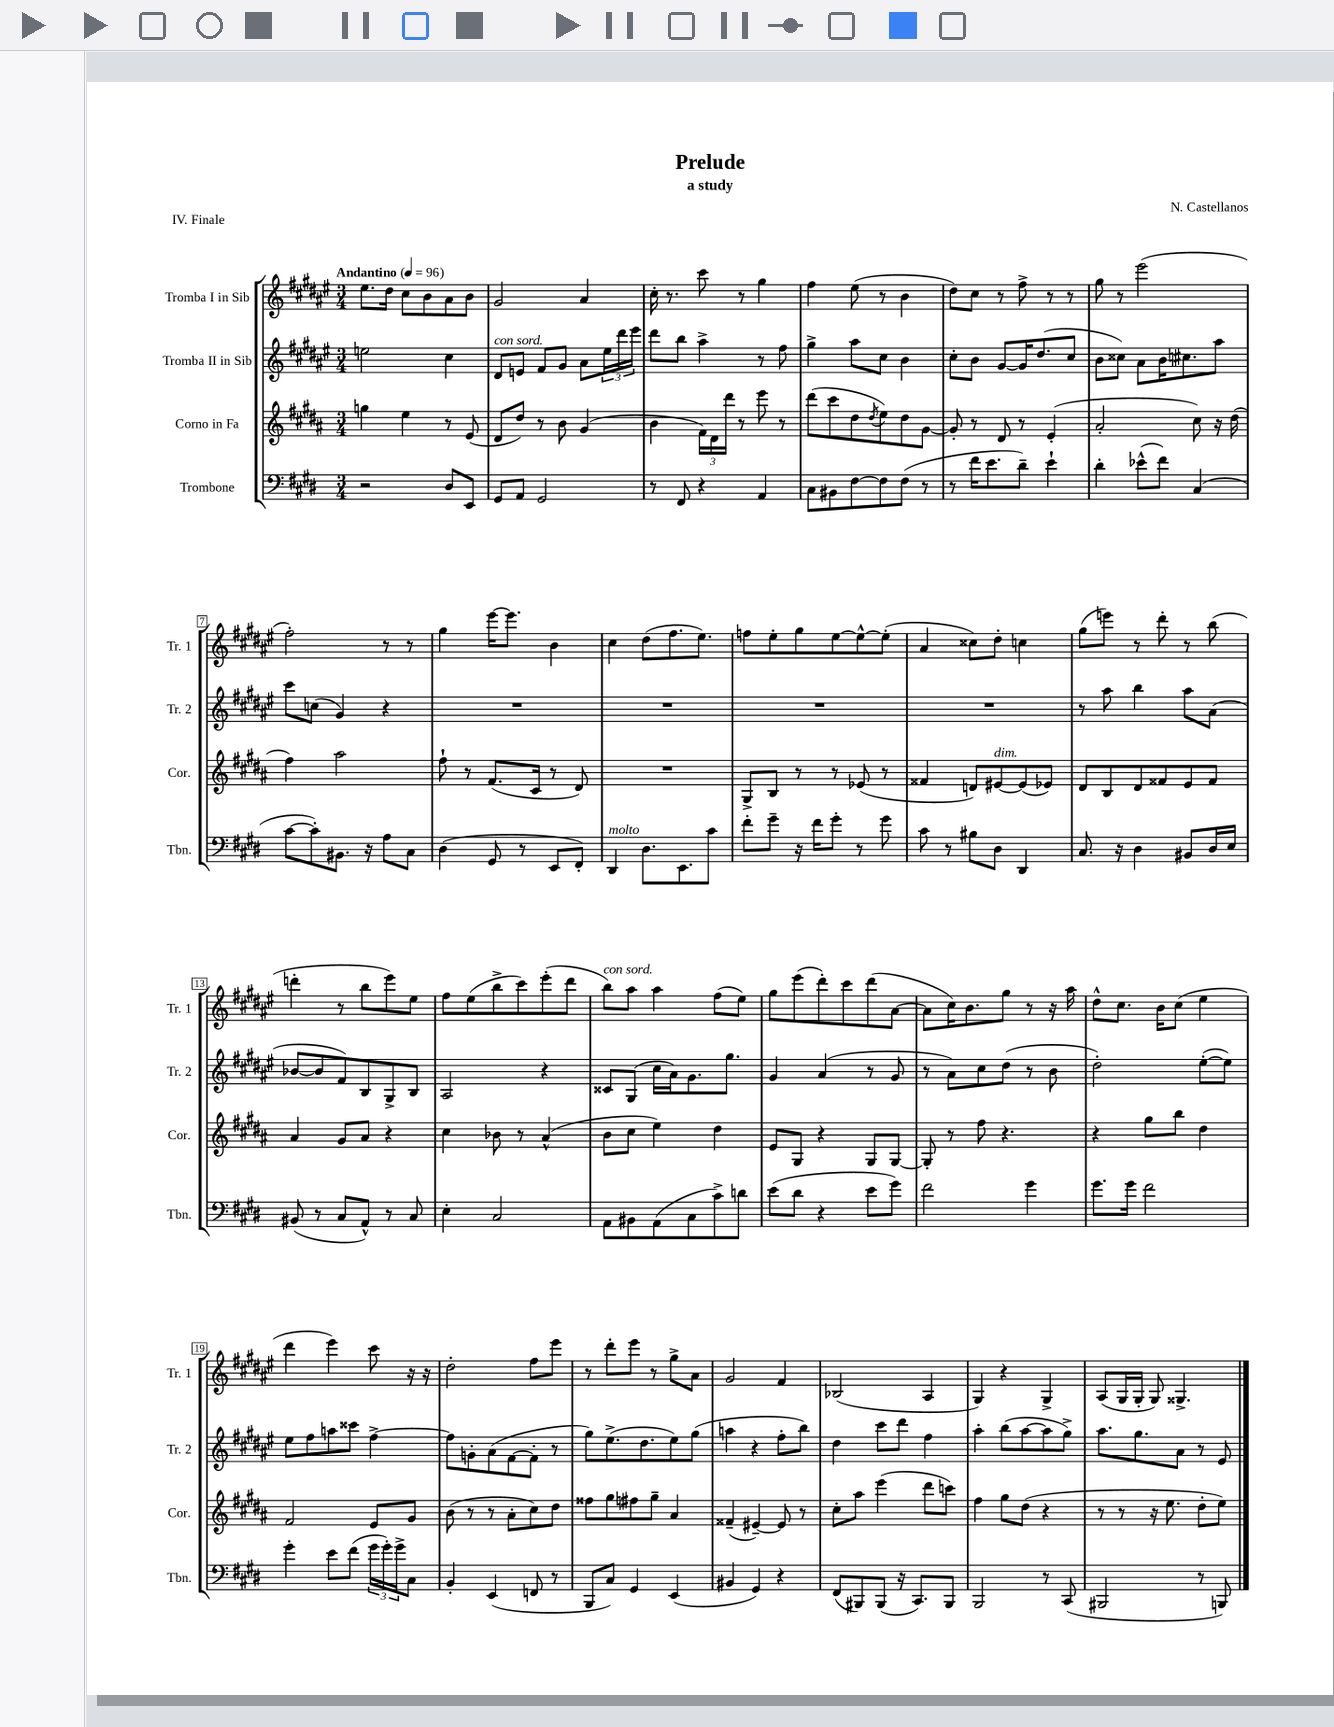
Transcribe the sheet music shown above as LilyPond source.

\header { title = "Prelude" composer = "N. Castellanos" subtitle = "a study" piece = "IV. Finale" }
<<
\new StaffGroup <<
\new Staff = "s0" \with { instrumentName = "Tromba I in Sib" shortInstrumentName = "Tr. 1" } {
    \clef treble \key fis \major \numericTimeSignature \time 3/4 \tempo "Andantino" 4 = 96
    eis''8. dis''16 cis''8 b'8 ais'8 b'8 |
    gis'2 ais'4 |
    cis''16-. r8. cis'''8 r8 gis''4 |
    fis''4 eis''8( r8 b'4 |
    dis''8) cis''8 r8 fis''8-> r8 r8 |
    gis''8 r8 eis'''2( |
    fis''2-.) r8 r8 |
    gis''4 eis'''16~ eis'''8. b'4 |
    cis''4 dis''8( fis''8. eis''8.) |
    f''8 eis''8-. gis''8 eis''8~ eis''8~-^ eis''8-.( |
    ais'4 cisis''8) dis''8-. c''4 |
    gis''8( e'''8) r8 dis'''8-. r8 b''8( |
    d'''4-. r8 b''8 eis'''8) eis''8 |
    fis''8 eis''8( b''8-> cis'''8) eis'''8-.( dis'''8 |
    b''8^\markup { \italic "con sord." }) ais''8 ais''4 fis''8( eis''8) |
    gis''8 eis'''8( dis'''8-.) cis'''8 dis'''8( ais'8~ |
    ais'8 cis''16) b'8. gis''8 r8 r16 ais''16 |
    dis''8-^ cis''8. b'16 cis''8( eis''4 |
    dis'''4 eis'''4) cis'''8 r16 r16 |
    dis''2-. fis''8 eis'''8 |
    r8 dis'''8-. eis'''8 r8 gis''8-> ais'8 |
    gis'2 fis'4 |
    bes2( ais4 |
    gis4) r4 gis4-> |
    ais8( gis16 gis16-. gis8) gisis4.-> \bar "|." |
}
\new Staff = "s1" \with { instrumentName = "Tromba II in Sib" shortInstrumentName = "Tr. 2" } {
    \clef treble \key fis \major \numericTimeSignature \time 3/4
    e''2 cis''4 |
    dis'8^\markup { \italic "con sord." } e'8 fis'8 gis'8 ais'8 \tuplet 3/2 { eis''16 dis'''16 eis'''16 } |
    dis'''8 b''8 ais''4-> r8 fis''8 |
    gis''4-> ais''8 cis''8 b'4 |
    cis''8-. b'8 gis'8~ gis'16 dis''8.( cis''8 |
    b'8 cisis''8) ais'8 b'16 cis''8. ais''8 |
    cis'''8 c''8( gis'4) r4 |
    R2. |
    R2. |
    R2. |
    R2. |
    r8 ais''8 b''4 ais''8 ais'8( |
    bes'8~ bes'8 fis'8) b8 gis8-> b8 |
    ais2 r4 |
    cisis'8 gis8( cis''16 ais'16) gis'8. gis''8. |
    gis'4 ais'4( r8 gis'8 |
    r8 ais'8) cis''8 dis''8( r8 b'8 |
    dis''2-.) eis''8~-.( eis''8) |
    eis''8 fis''8 a''8 cisis'''8 fis''4~-> |
    fis''8 g'8-. ais'8( fis'8~ fis'8-. r8 |
    gis''8) eis''8.->( dis''8. eis''8) gis''8( |
    a''4 r4 fis''8-. b''8) |
    dis''4 cis'''8 dis'''8 fis''4 |
    ais''4-. b''8( ais''8~ ais''8 gis''8->) |
    ais''8. gis''8. ais'8 r8 eis'8 \bar "|." |
}
\new Staff = "s2" \with { instrumentName = "Corno in Fa" shortInstrumentName = "Cor." } {
    \clef treble \key b \major \numericTimeSignature \time 3/4
    g''4 e''4 r8 e'8( |
    dis'8 dis''8) r8 b'8 gis'4( |
    b'4 \tuplet 3/2 { fis'16) dis'16 dis'''16 } r8 e'''8 r8 |
    dis'''8( cis'''8 dis''8 \acciaccatura { dis''8 } e''8) dis''8 gis'8~ |
    gis'8-. r8 dis'8 r8 e'4-.( |
    ais'2-. cis''8) r16 dis''16( |
    fis''4) ais''2 |
    fis''8-! r8 fis'8.( cis'16 r8 dis'8) |
    R2. |
    gis8-> b8 r8 r8 ees'8( r8 |
    fisis'4 d'8) eis'8~^\markup { \italic "dim." } eis'8( ees'8) |
    dis'8 b8 dis'8 fisis'8 e'8 fisis'8 |
    ais'4 gis'8 ais'8 r4 |
    cis''4 bes'8 r8 ais'4-^( |
    b'8 cis''8 e''4) dis''4 |
    e'8 gis8 r4 gis8 gis8~ |
    gis8-. r8 fis''8 r4. |
    r4 gis''8 b''8 dis''4 |
    fis'2 e'8 gis'8 |
    b'8( r8 r8 ais'8-. cis''8) dis''8 |
    fisis''8 gis''8 fis''8 gis''8-- ais'4 |
    fisis'4--( eis'4~--) eis'8 r8 |
    cis''8-. ais''8 e'''4( dis'''8 c'''8) |
    fis''4 gis''8 dis''8( r4 |
    r8 r8 r16 e''8. dis''8-. e''8) \bar "|." |
}
\new Staff = "s3" \with { instrumentName = "Trombone" shortInstrumentName = "Tbn." } {
    \clef bass \key e \major \numericTimeSignature \time 3/4
    r2 dis8 e,8 |
    gis,8 a,8 gis,2 |
    r8 fis,8 r4 a,4 |
    cis8 bis,8 fis8~ fis8 fis8( r8 |
    r8 fis'16 e'8. dis'8--) e'4-! |
    dis'4-. ees'8-^( fis'8) cis4( |
    cis'8~ cis'8-.) bis,8. r16 a8 cis8 |
    dis4( gis,8 r8 e,8 fis,8-.) |
    dis,4^\markup { \italic "molto" } dis8. e,8. cis'8 |
    fis'8-. gis'8-- r16 fis'16 gis'8-. r8 gis'8 |
    cis'8 r8 bis8 dis8 dis,4 |
    cis8. r16 dis4 bis,8 dis16 e16 |
    bis,8( r8 cis8 a,8-^) r8 cis8 |
    e4-. cis2 |
    a,8 bis,8 a,8( cis8 cis'8->) d'8 |
    e'8( dis'8 r4 e'8 gis'8) |
    fis'2 gis'4 |
    gis'8. gis'16 fis'2 |
    gis'4-. e'8 fis'8( \tuplet 3/2 { gis'16 gis'16-.) gis'16-> } cis8 |
    b,4-. e,4( f,8 r8 |
    b,,8 cis8) gis,4 e,4( |
    bis,4 gis,4) r4 |
    fis,8( bis,,8) bis,,8( r16 cis,8.) bis,,8 |
    b,,2 r8 cis,8( |
    bis,,2 r8 b,,8) \bar "|." |
}
>>
>>
\layout { \context { \Score \override BarNumber.stencil = #(make-stencil-boxer 0.1 0.3 ly:text-interface::print) } }
